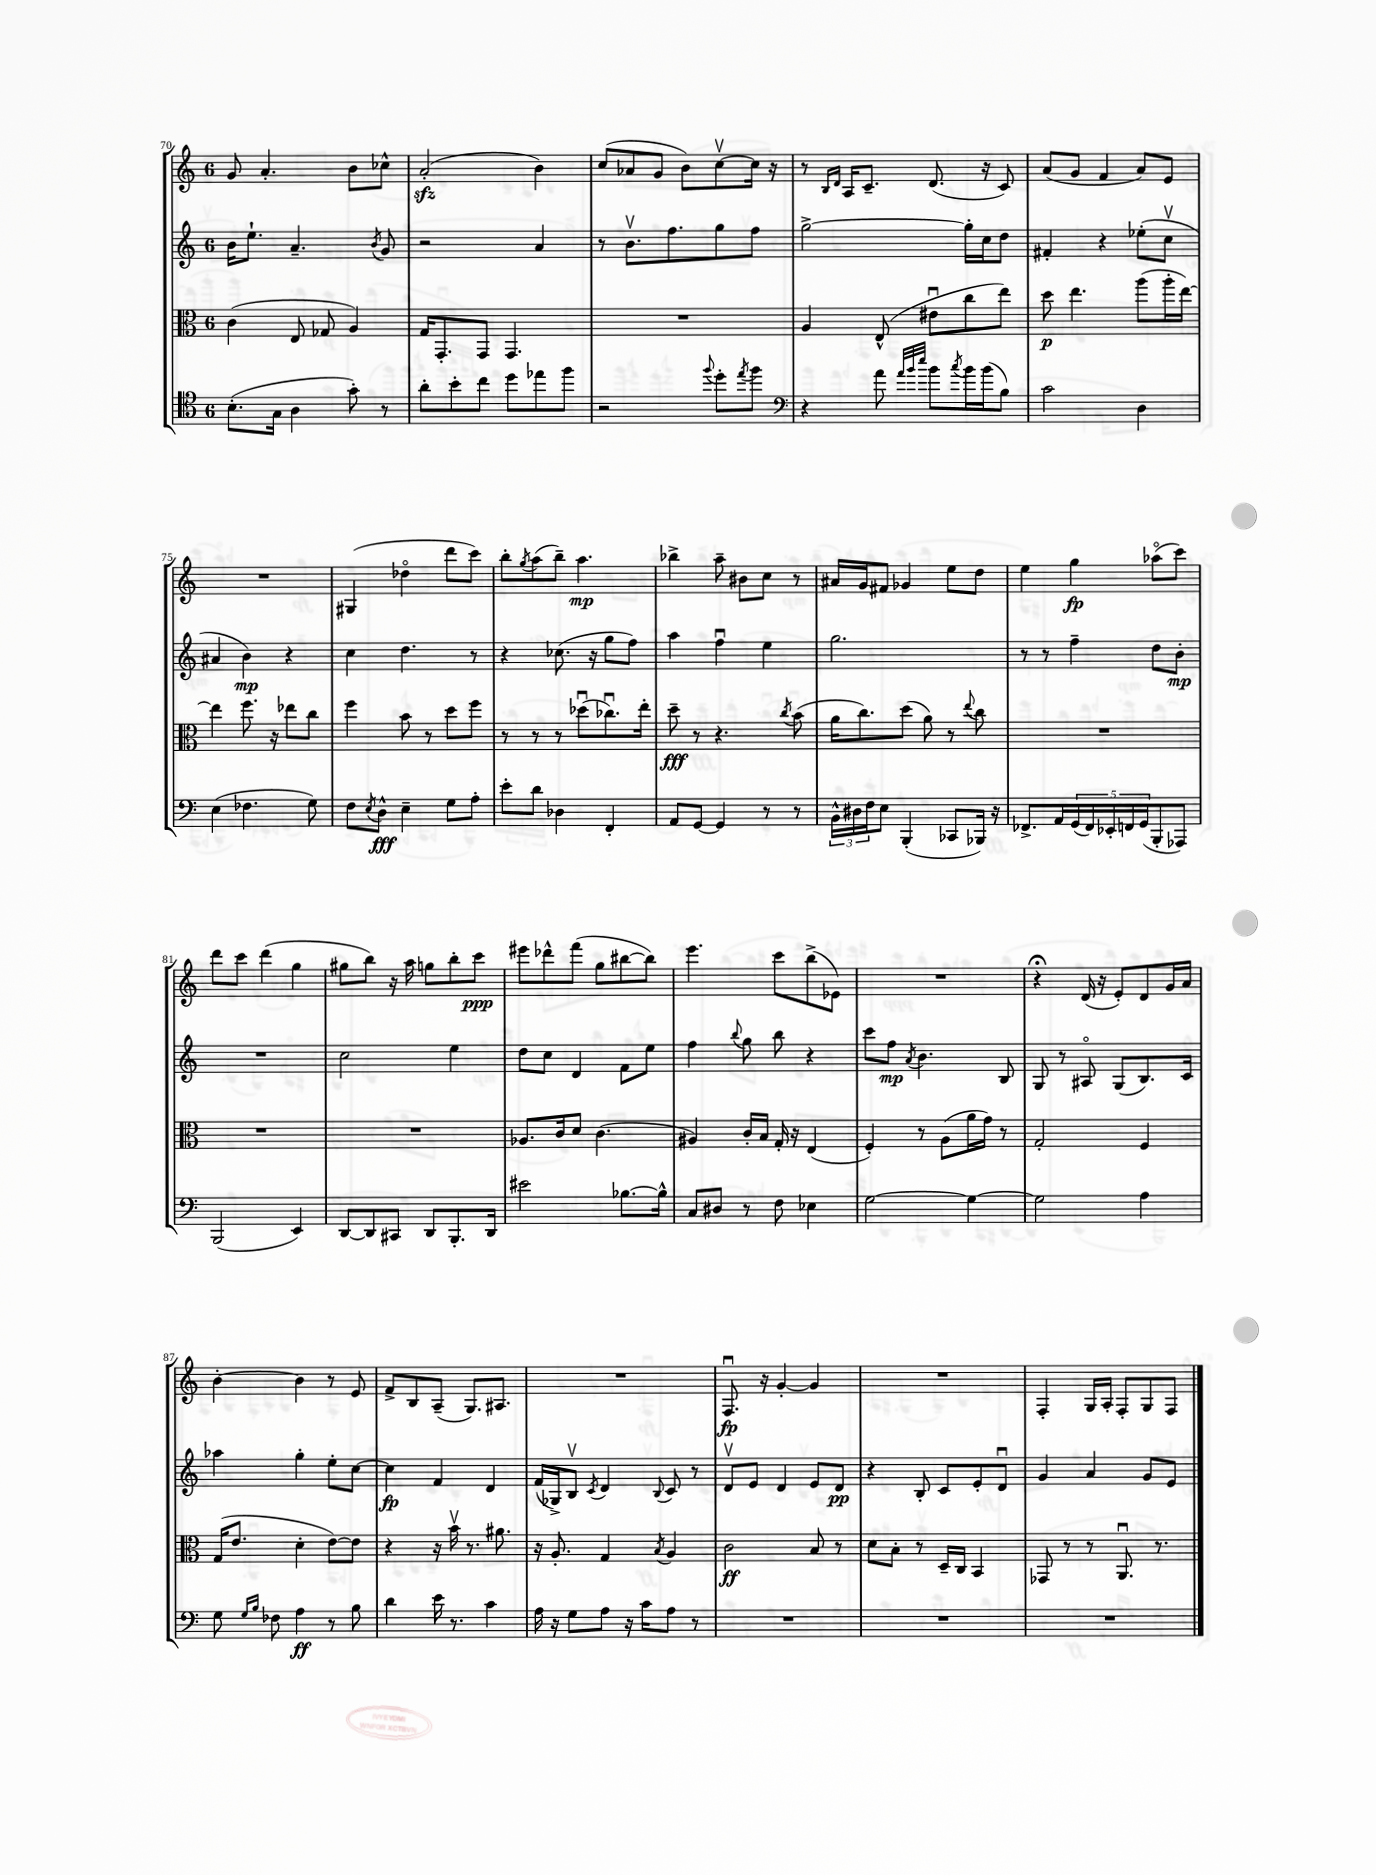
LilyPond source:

<<
\new StaffGroup <<
\new Staff = "s0" {
    \clef treble \key c \major \once \override Staff.TimeSignature.style = #'single-digit \time 6/8
    g'8 a'4.-. b'8 ces''8-^ |
    a'2-.\sfz( b'4) |
    c''8( aes'8 g'8 b'8) c''8~\upbow c''16 r16 |
    r8 \grace { b16 d'16 } a16 c'8.-- d'8.( r16 c'8) |
    a'8( g'8 f'4 a'8) e'8 |
    R2. |
    gis4( des''4\flageolet d'''8 c'''8) |
    b''8-. \acciaccatura { g''8 } a''8( b''8--) a''4.\mp |
    bes''4-> a''8-- bis'8 c''8 r8 |
    ais'16 g'16 fis'8 ges'4 e''8 d''8 |
    e''4 g''4\fp aes''8\flageolet( c'''8) |
    d'''8 c'''8 d'''4( g''4 |
    gis''8 b''8) r16 a''16 g''8 b''8-. c'''8\ppp |
    eis'''8 des'''8-^ f'''8( g''8 bis''8~ bis''8) |
    e'''4. c'''8 b''8->( ees'8) |
    R2. |
    r4\fermata d'16( r16 e'8-.) d'8 g'16 a'16 |
    b'4~-. b'4 r8 e'8 |
    f'8-> b8 a8--( g8.) ais8. |
    R2. |
    f8.\downbow\fp r16 g'4~-. g'4 |
    R2. |
    f4-. g16 a16-. f8-. g8 f8 \bar "|." |
}
\new Staff = "s1" {
    \clef treble \key c \major \once \override Staff.TimeSignature.style = #'single-digit \time 6/8
    b'16 e''8.-! a'4.-- \acciaccatura { b'8 } g'8 |
    r2 a'4 |
    r8 b'8.\upbow f''8. g''8 f''8 |
    g''2~-> g''16-. c''16 d''8 |
    fis'4-. r4 ees''8-.( c''8\upbow |
    ais'4 b'4\mp) r4 |
    c''4 d''4. r8 |
    r4 ces''8.( r16 g''8 f''8) |
    a''4 f''4\downbow e''4 |
    g''2. |
    r8 r8 f''4-- d''8 b'8-.\mp |
    R2. |
    c''2 e''4 |
    d''8 c''8 d'4 f'8 e''8 |
    f''4 \appoggiatura { b''8 } g''8 b''8 r4 |
    c'''8 f''8\mp \acciaccatura { a'8 } b'4. b8 |
    g8 r8 ais8\flageolet g8( b8.) c'16 |
    aes''4 g''4-. e''8-. c''8~ |
    c''4\fp f'4 d'4 |
    f'16( ges16->) b8\upbow \acciaccatura { c'8 } d'4 \appoggiatura { b8 } c'8 r8 |
    d'8\upbow e'8 d'4 e'8 d'8\pp |
    r4 b8-. c'8 e'8-. d'8\downbow |
    g'4 a'4 g'8 e'8 \bar "|." |
}
\new Staff = "s2" {
    \clef alto \key c \major \once \override Staff.TimeSignature.style = #'single-digit \time 6/8
    c'4( e8 ges8 a4) |
    g16 g,8.-. g,8 g,4. |
    R2. |
    a4 e8-^( eis'8\downbow c''8 e''8) |
    d''8\p e''4. a''8( a''16-. e''16~) |
    e''4 f''8. r16 ees''8 c''8 |
    f''4 b'8 r8 d''8 f''8 |
    r8 r8 r8 des''8\downbow( ces''8.\downbow) e''16-. |
    d''8--\fff r8 r4. \acciaccatura { c''8 } b'8( |
    a'16 c''8.) d''8( a'8) r8 \appoggiatura { e''8 } c''8 |
    R2. |
    R2. |
    R2. |
    aes8. c'16 d'8 c'4.( |
    ais4) c'16-. b16 g16-. r16 e4( |
    f4-.) r8 a8( a'16 g'16) r8 |
    g2-. f4 |
    g16( e'8. d'4-. e'8~) e'8 |
    r4 r16 b'16\upbow r8. ais'8. |
    r16 a8.-. g4 \acciaccatura { b8 } a4 |
    c'2\ff b8 r8 |
    d'8 b8-. r8 d16-- c16 b,4 |
    ges,8 r8 r8 a,8.\downbow r8. \bar "|." |
}
\new Staff = "s3" {
    \clef tenor \key c \major \once \override Staff.TimeSignature.style = #'single-digit \time 6/8
    b8.-.( g16 a4 g'8-.) r8 |
    a'8-. b'8-. c''8 d''8 ees''8 f''8 |
    r2 \appoggiatura { f''8 } d''8-. \acciaccatura { e''8 } f''8 |
    \clef bass r4 a'8 \grace { a'32 b'32 e''32 } b'8 \acciaccatura { c''8 } b'16 b'16( b8) |
    c'2 d4 |
    e4( fes4. g8) |
    f8 \acciaccatura { e8 } d8-^\fff e4-- g8 a8-. |
    e'8-. d'8 des4 f,4-. |
    a,8 g,8~ g,4 r8 r8 |
    \tuplet 3/2 { b,16-^ dis16 f16 } e8 b,,4-.( ces,8 bes,,16) r16 |
    fes,8.-> a,16 \tuplet 5/4 { g,16( fes,16) ees,16-. f,16 g,16( } b,,8-. aes,,8) |
    b,,2( e,4) |
    d,8~ d,8 cis,8 d,8 b,,8.-. d,16 |
    eis'2 bes8.~ bes16-^ |
    c8 dis8 r8 f8 ees4 |
    g2~ g4~ |
    g2 a4 |
    g8 \grace { g16 b16 } fes8 a4\ff r8 b8 |
    d'4 e'16 r8. c'4 |
    a16 r16 g8 a8 r16 c'16 a8 r8 |
    R2. |
    R2. |
    R2. \bar "|." |
}
>>
>>
\layout { \context { \Score currentBarNumber = #70 } }
